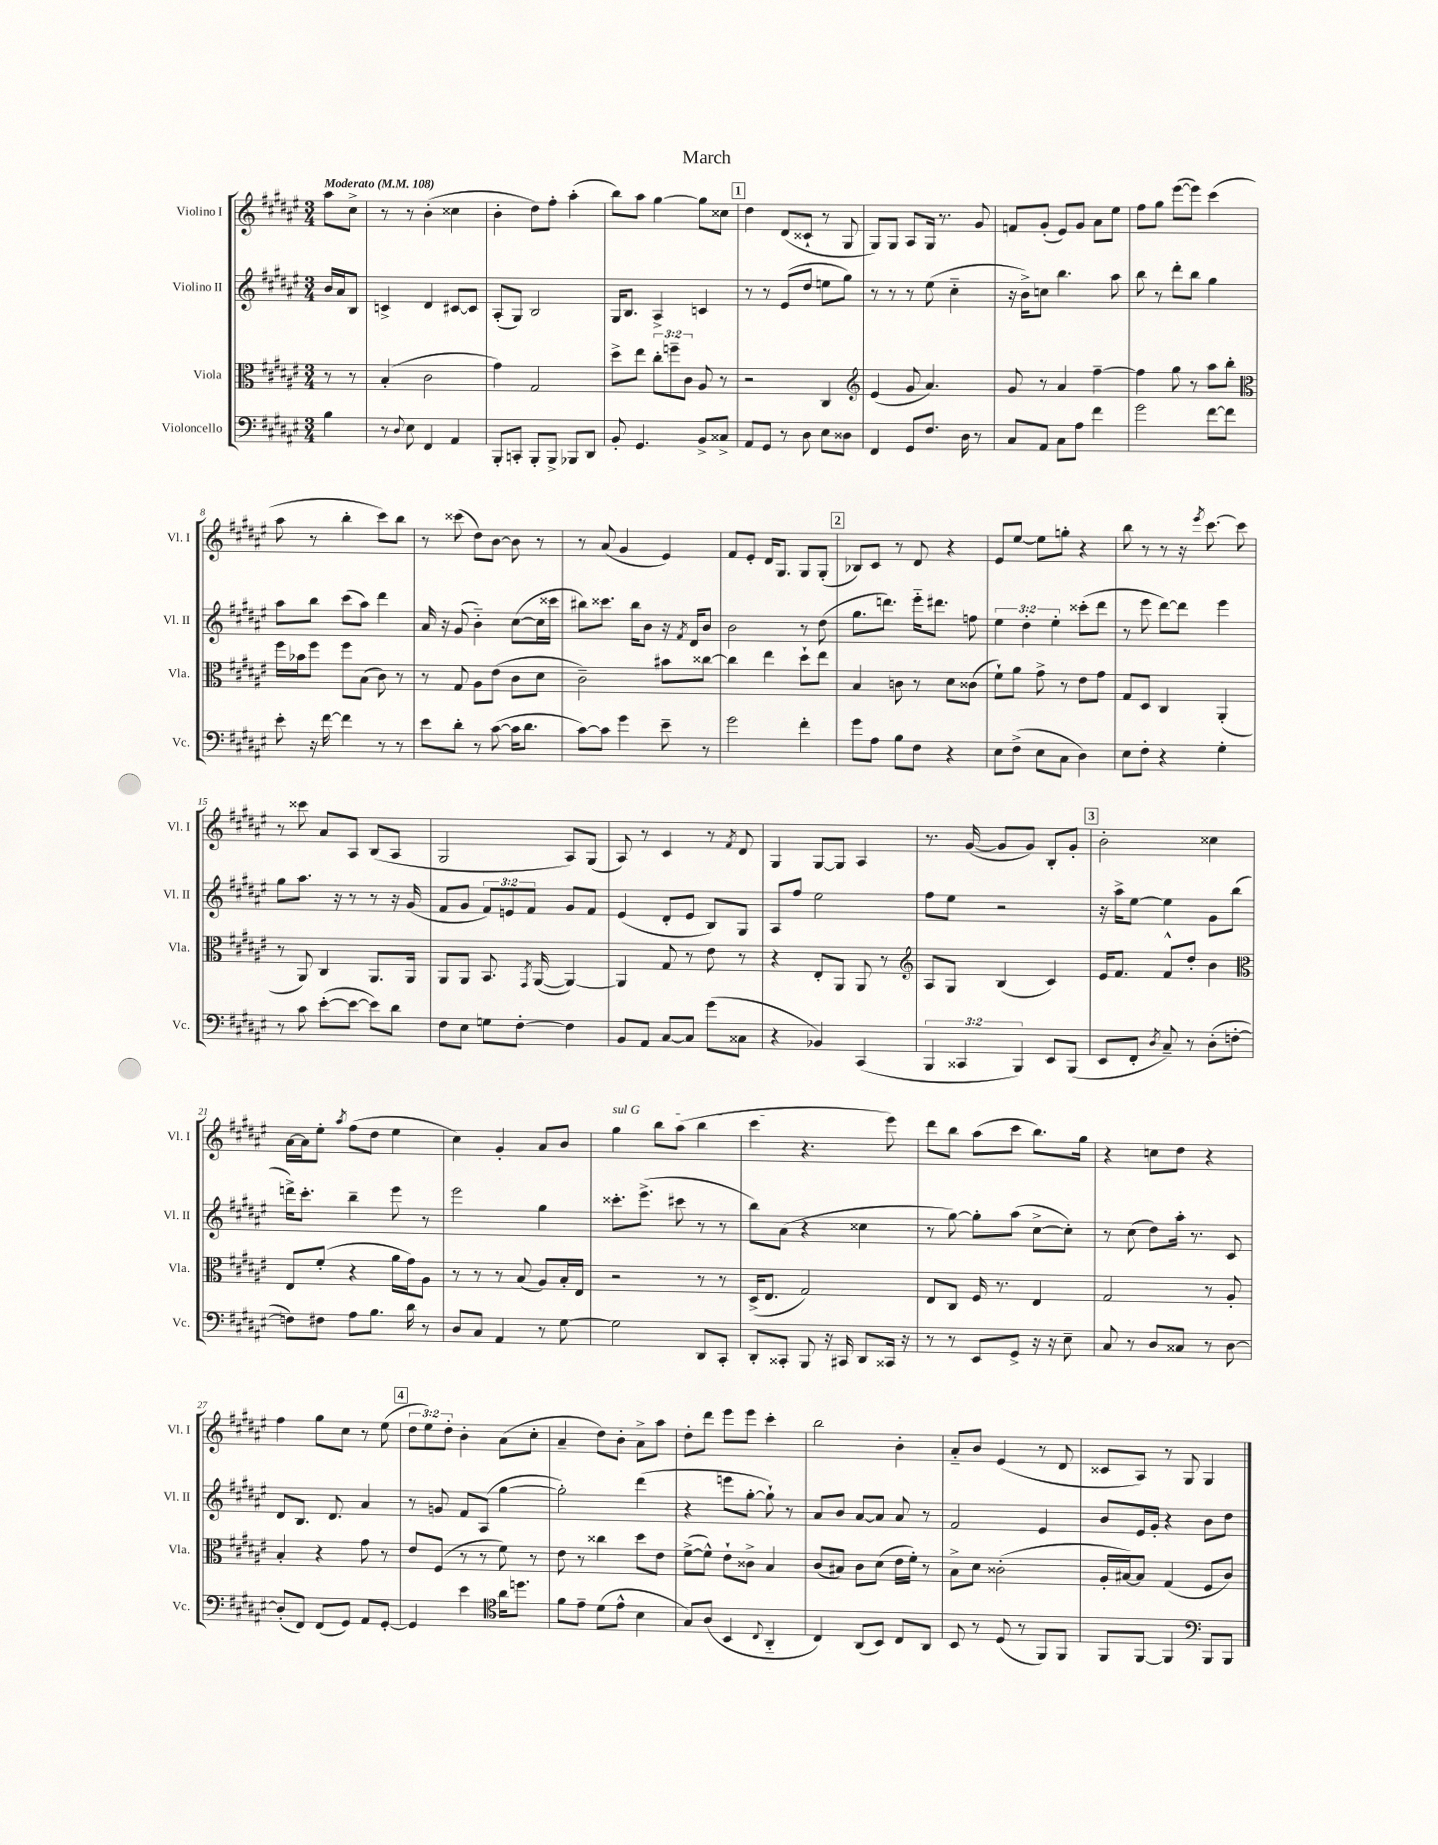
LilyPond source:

\header { title = "March" }
<<
\new StaffGroup <<
\new Staff = "s0" \with { instrumentName = "Violino I" shortInstrumentName = "Vl. I" } {
    \clef treble \key fis \major \numericTimeSignature \time 3/4 \override Staff.TupletNumber.text = #tuplet-number::calc-fraction-text \partial 4 \tempo "Moderato" 4 = 108
    \autoBeamOff ais''8[ cis''8]-> |
    r8 r8 b'4-.( cisis''4 |
    b'4-. dis''8[) fis''8]-. ais''4-.( |
    b''8[) ais''8] gis''4~ gis''8[ cisis''8] |
    \mark \markup { \box "1" } dis''4 dis'8[( cisis'8]-! r8 gis8 |
    gis8[) gis8] ais8[ gis16] r8. gis'8 |
    f'8[ gis'8]-.( eis'8[) gis'8] ais'8[ eis''8] |
    fis''8[ gis''8] eis'''8[~( eis'''8]) cis'''4( |
    ais''8 r8 b''4-. cis'''8[) b''8] |
    r8 cisis'''8( dis''8[) b'8]~ b'8 r8 |
    r8 ais'8( gis'4 eis'4) |
    fis'8[ eis'8]-. dis'16[ gis8.] gis8[ gis8]-.( |
    \mark \markup { \box "2" } bes8[) cis'8] r8 dis'8 r4 |
    eis'8[ eis''8]~ eis''8[ g''8]-. r4 |
    b''8 r8 r8 r16 \acciaccatura { eis'''8 } cis'''8.~ cis'''8 |
    r8 cisis'''8 ais'8[ ais8] b8[( ais8] |
    gis2 ais8[) gis8]( |
    ais8) r8 cis'4 r8 \acciaccatura { fis'8 } dis'8 |
    gis4 gis8[~ gis8] ais4 |
    r8. gis'16~( gis'8[ gis'8]) b8[-. gis'8]-. |
    \mark \markup { \box "3" } b'2-. cisis''4 |
    ais'16[~ ais'16 eis''8]-. \acciaccatura { ais''8 } fis''8[( dis''8] eis''4 |
    cis''4) gis'4-. ais'8[ b'8] |
    \once \override TextSpanner.bound-details.left.text = \markup { \italic "sul G" } gis''4\startTextSpan b''8[ ais''8]( b''4 |
    cis'''4\stopTextSpan r4. eis'''8) |
    dis'''8[ b''8] ais''8[( cis'''8] b''8.[) gis''16] |
    r4 c''8[ dis''8] r4 |
    fis''4 gis''8[ cis''8] r8 eis''8( |
    \mark \markup { \box "4" } \tuplet 3/2 { dis''8[ eis''8) dis''8]-. } b'4-. ais'8[( cis''8]-. |
    ais'4-- dis''8[) b'8]-. ais'8[-> ais''8] |
    dis''8[-. dis'''8] eis'''8[ eis'''8] cis'''4-. |
    b''2 b'4-. |
    ais'8[-_ b'8] eis'4( r8 dis'8 |
    cisis'8[ ais8]) r8 gis8 gis4 \bar "|." |
}
\new Staff = "s1" \with { instrumentName = "Violino II" shortInstrumentName = "Vl. II" } {
    \clef treble \key fis \major \numericTimeSignature \time 3/4 \override Staff.TupletNumber.text = #tuplet-number::calc-fraction-text \partial 4
    \autoBeamOff b'16[ ais'16 b8] |
    c'4-> dis'4 cis'8[~ cis'8] |
    ais8[-.( gis8]) b2 |
    gis16[ b8.] ais4-> c'4 |
    \mark \markup { \box "1" } r8 r8 eis'8[( dis''8] e''8[ gis''8]) |
    r8 r8 r8 eis''8( cis''4-_ |
    r16 b'16[->) c''8] b''4. ais''8 |
    b''8 r8 dis'''8[-. b''8] gis''4 |
    ais''8[ b''8] cis'''8[( ais''8]) dis'''4 |
    ais'16 r16 gis'8( b'4-_) cis''8[~( cis''16 cisis'''16] |
    bis''8[) cisis'''8.] bis''16[ b'8] r16 \acciaccatura { fis'8 } dis'16[ b'8] |
    b'2 r8 dis''8( |
    \mark \markup { \box "2" } gis''8.[ d'''8.]) eis'''16[-_ dis'''8.] f''8 |
    \tuplet 3/2 { eis''4 dis''4-. eis''4-. } cisis'''8[-.( dis'''8] |
    r8 eis'''8 dis'''8[~) dis'''8] eis'''4 |
    gis''8[ ais''8.] r16 r8 r8 r16 gis'16( |
    fis'8[ gis'8] \tuplet 3/2 { fis'8[) e'8 fis'8] } gis'8[ fis'8] |
    eis'4( dis'8[-. eis'8] b8[) gis8] |
    ais8[ fis''8] eis''2 |
    fis''8[ eis''8] r2 |
    \mark \markup { \box "3" } r16 ais''16[-> eis''8]~ eis''4 gis'8[ b''8]( |
    d'''16[->) cis'''8.]-. b''4-- eis'''8 r8 |
    eis'''2 gis''4 |
    cisis'''8.[-. eis'''8.]->( cis'''8 r8 r8 |
    b''8[) ais'8]( r4 cisis''4 |
    r8 gis''8~) gis''8[-. ais''8]( cis''8[~-> cis''8]-.) |
    r8 cis''8( dis''8[) ais''16]-. r8. cis'8 |
    dis'8[ b8.] dis'8. ais'4 |
    \mark \markup { \box "4" } r8 g'8 fis'8[ ais8]( gis''4~ |
    gis''2-.) dis'''4( |
    r4 e'''8[ gis''8]~-. gis''8-!) r8 |
    ais'8[ b'8] ais'8[~ ais'8] ais'8 r8 |
    fis'2 eis'4 |
    b'8[ eis'16 gis'16]-. r4 b'8[ dis''8] \bar "|." |
}
\new Staff = "s2" \with { instrumentName = "Viola" shortInstrumentName = "Vla." } {
    \clef alto \key fis \major \numericTimeSignature \time 3/4 \override Staff.TupletNumber.text = #tuplet-number::calc-fraction-text \partial 4
    \autoBeamOff r8 r8 |
    b4-.( cis'2 |
    gis'4) gis2 |
    dis''8[-> eis''8] \tuplet 3/2 { cis''8[-. f''8-- cis'8] } ais8 r8 |
    \mark \markup { \box "1" } r2 cis4 |
    \clef treble eis'4( gis'8 ais'4.) |
    gis'8 r8 ais'4 fis''4~-- |
    fis''4 gis''8 r8 ais''8[ b''8]-. |
    \clef alto fis''16[ bes'16 fis''8] fis''8[ b8]( cis'8) r8 |
    r8 gis8 ais8[ eis'8]( cis'8[ dis'8] |
    cis'2--) bis'8[ cisis''8]~ |
    cisis''4 eis''4 dis''8[-! eis''8] |
    \mark \markup { \box "2" } b4 c'8 r8 dis'8[ cisis'8]( |
    fis'8[-!) ais'8] gis'8-> r8 eis'8[ gis'8] |
    gis8[ dis8] cis4 ais,4-.( |
    r8 ais,8) cis4 ais,8.[ ais,16] |
    ais,8[ ais,8] b,8. \acciaccatura { gis,8 } ais,16~( ais,4~) |
    ais,4 gis8 r8 eis'8 r8 |
    r4 eis8[-. ais,8] ais,8 r8 |
    \clef treble ais8[ gis8] b4( cis'4) |
    \mark \markup { \box "3" } eis'16[ fis'8.] fis'8[-^ dis''8]-. b'4 |
    \clef alto eis8[ fis'8]-.( r4 ais'16[ gis'16) ais8] |
    r8 r8 r8 b8( ais8[) b16-. eis16] |
    r2 r8 r8 |
    dis16[->( eis8.] gis2) |
    eis8[ cis8] fis16 r8. eis4 |
    gis2 r8 ais8-. |
    b4-. r4 gis'8 r8 |
    \mark \markup { \box "4" } eis'8[ fis8]( r8 r8 fis'8) r8 |
    eis'8 r8 cisis''4 dis''8[ eis'8] |
    fis'8[~->( fis'8]-^) eis'8[-! cisis'8]-> b4 |
    cis'8[( bis8]) cis'8[ dis'8]( eis'16[ fis'16]-.) r8 |
    b8[-> dis'8] cisis'2-.( |
    ais16[-. bis16~) bis8] gis4( fis8[ cis'8]) \bar "|." |
}
\new Staff = "s3" \with { instrumentName = "Violoncello" shortInstrumentName = "Vc." } {
    \clef bass \key fis \major \numericTimeSignature \time 3/4 \override Staff.TupletNumber.text = #tuplet-number::calc-fraction-text \partial 4
    \autoBeamOff b4 |
    r8 \appoggiatura { dis8 } eis8 fis,4 ais,4 |
    b,,8[-. c,8]-. b,,8[-. b,,8]-> bes,,8[ dis,8] |
    b,8-. gis,4. b,8[-> cisis8]-> |
    \mark \markup { \box "1" } ais,8[ gis,8] r8 dis8 eis8[ disis8] |
    fis,4 gis,8[ fis8.] dis16 r8 |
    cis8[ ais,8] cis8[ ais8] fis'4 |
    gis'2 fis'8[~ fis'8] |
    eis'8-. r16 fis'16~ fis'4 r8 r8 |
    eis'8[ dis'8]-. r8 cis'8~( cis'16[ dis'8.] |
    cis'8[~) cis'8] gis'4 eis'8-- r8 |
    gis'2 fis'4-. |
    \mark \markup { \box "2" } gis'8[ ais8] b8[ fis8] r4 |
    eis8[ fis8]->( eis8[ cis8] dis4) |
    eis8[ fis8]-. r4 gis4-. |
    r8 cis'8 eis'8[~-.( eis'8]~ eis'8[) dis'8] |
    fis8[ eis8] g8[ fis8]~-. fis4 |
    b,8[ ais,8] cis8[~ cis8] gis'8[( cisis8] |
    r4 bes,4) cis,4( |
    \tuplet 3/2 { b,,4 cisis,4 b,,4) } eis,8[ b,,8]( |
    \mark \markup { \box "3" } eis,8[ fis,8]-. \acciaccatura { dis8 } cis8--) r8 dis8[-.( f8]~-. |
    f8[) fis8] ais8[ b8.] dis'16 r8 |
    dis8[ cis8] ais,4 r8 gis8~ |
    gis2 dis,8[ cis,8]-. |
    dis,8[-. cisis,8]-. b,,8 r16 cis,16 dis,8[ cisis,16] r16 |
    r8 r8 eis,8[ gis,8]-> r16 r16 eis8-- |
    cis8 r8 dis8[ cisis8] r8 dis8~ |
    dis8[-.( fis,8]) fis,8[( gis,8]) ais,8[ gis,8]~-. |
    \mark \markup { \box "4" } gis,4 eis'4 \clef tenor ais'16[ d''8.] |
    fis'8[ eis'8]-- dis'8[( eis'8]-^ b4 |
    gis8[) ais8]( b,4 \appoggiatura { cis8 } ais,4-_ |
    cis4) ais,8[( b,8]) cis8[ ais,8] |
    b,8 r8 dis8( r8 fis,8[) fis,8] |
    fis,8[ fis,8]~ fis,4 \clef bass b,,8[ b,,8] \bar "|." |
}
>>
>>
